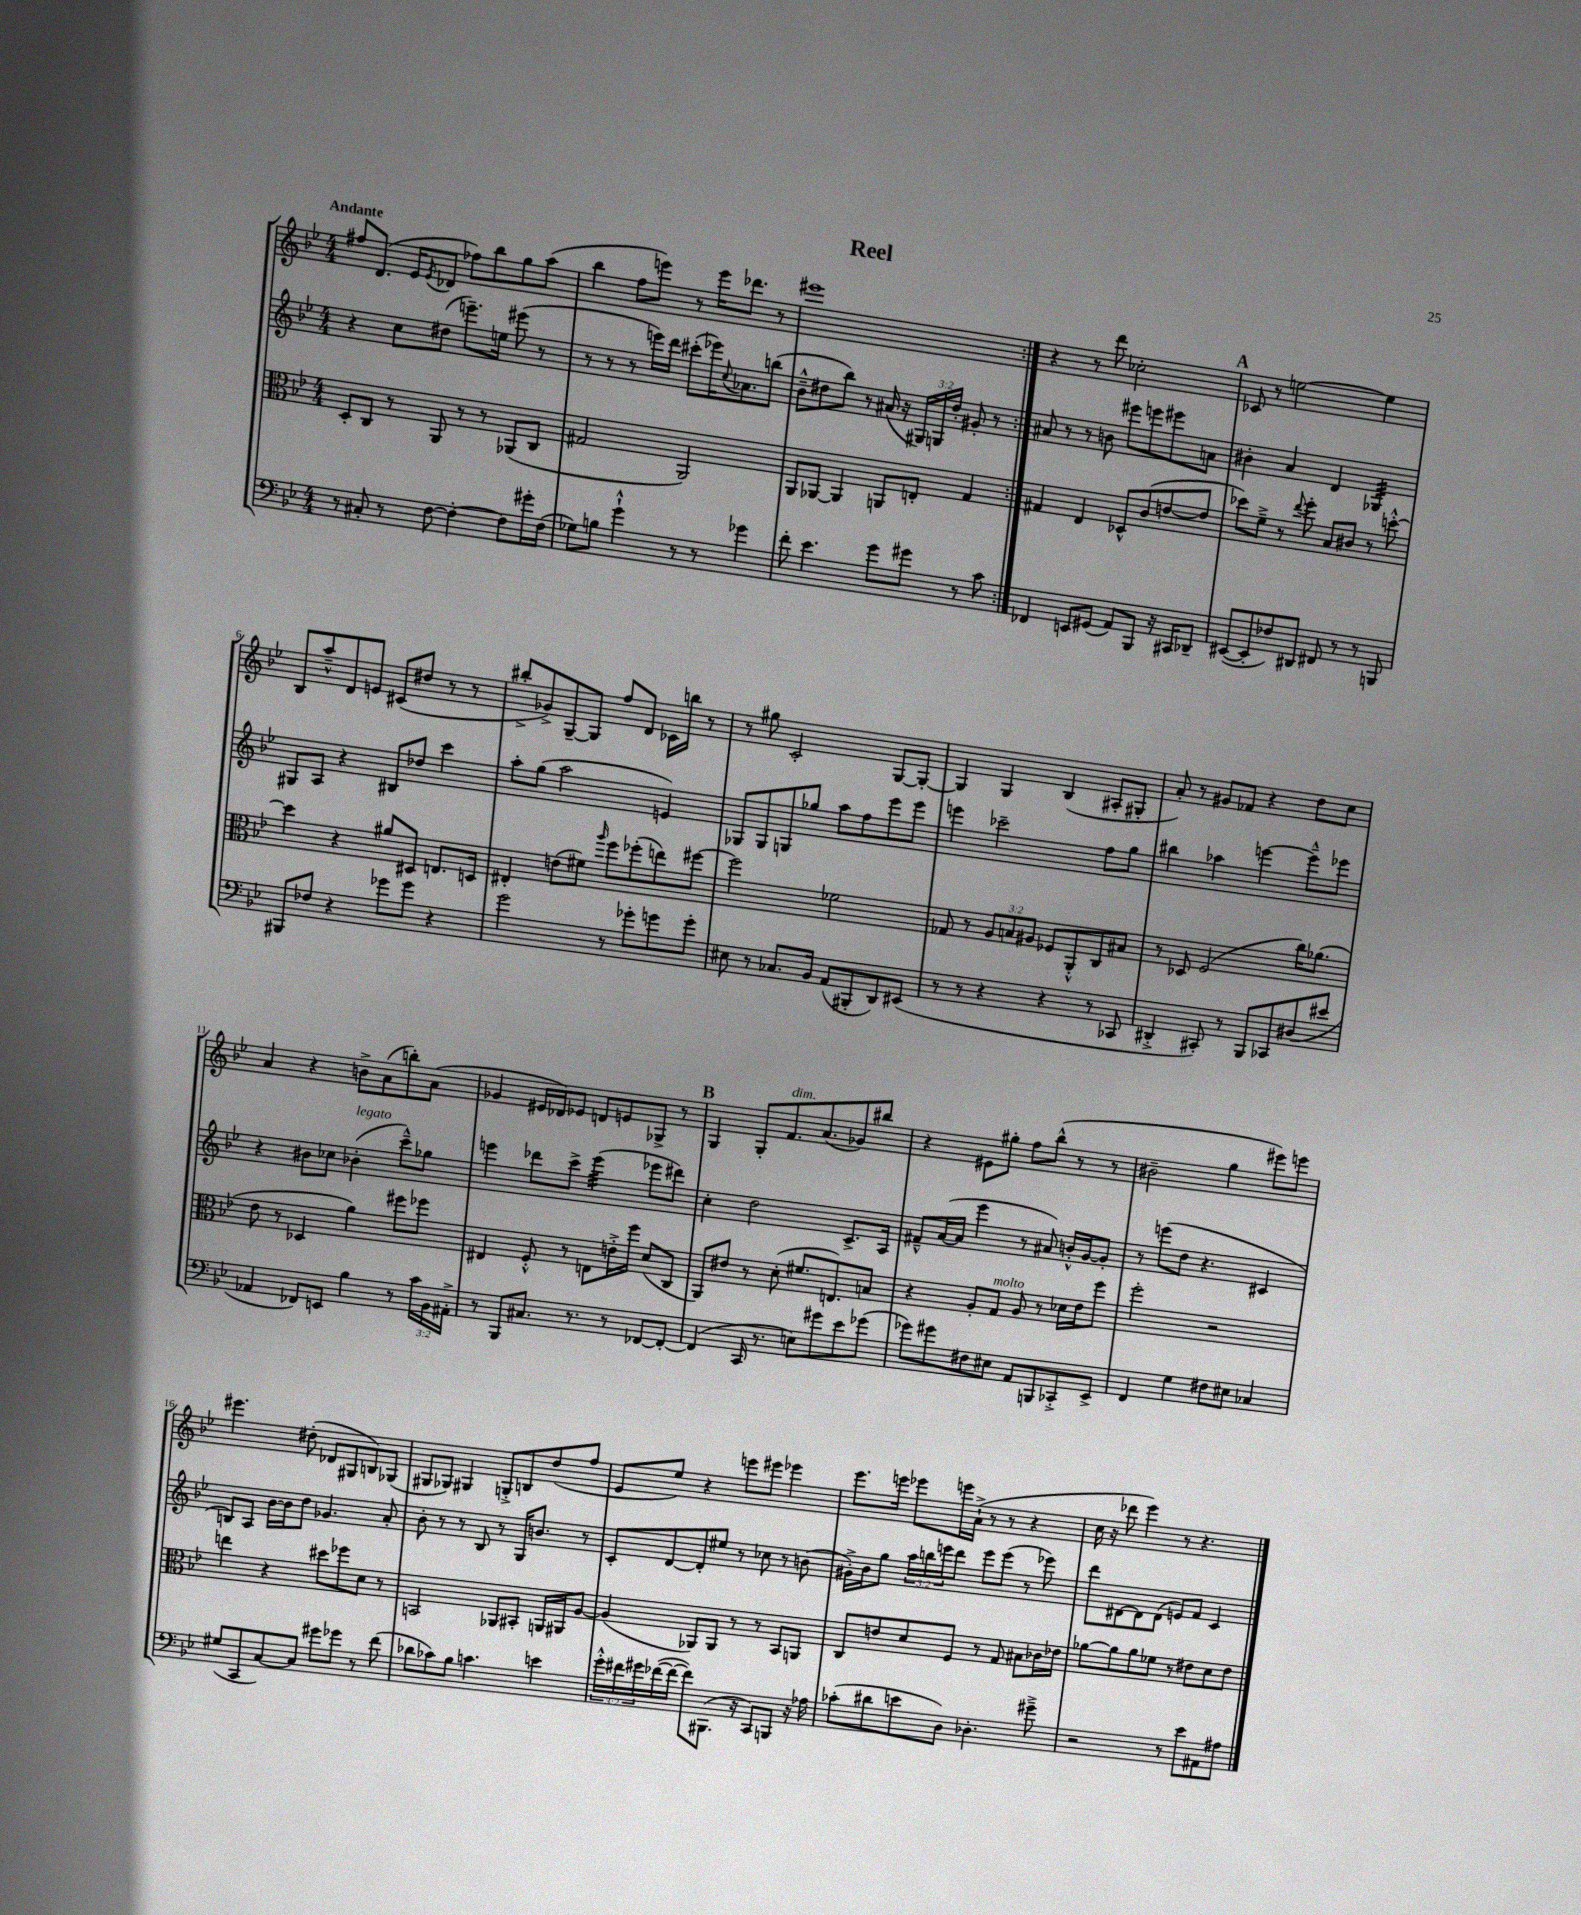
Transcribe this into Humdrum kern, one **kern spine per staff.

**kern	**kern	**kern	**kern
*staff4	*staff3	*staff2	*staff1
*clefF4	*clefC3	*clefG2	*clefG2
*k[b-e-]	*k[b-e-]	*k[b-e-]	*k[b-e-]
*M4/4	*M4/4	*M4/4	*M4/4
8r	8D'	4r	8ff#
8C#'	8C	.	(8.d
8r	8r	8cc	.
.	.	.	16e-
.	.	.	8qe-
[8F	8AA	(8dd#	8d-
4F'_	8r	8.eee~)	8ff-)
.	8r	.	8bb-
.	.	16ee	.
8F]	(8AA-	(8eee#	8gg
16g#'	8C	8r	(8aa
(16F	.	.	.
=	=	=	=
8G-)	2G#	8r	4bb-
8B	.	8r	.
4g`^^	.	8r	8ff
.	.	16eee)	8eee)
.	.	16ddd	.
8r	2AA)	(8ccc#'	8r
8r	.	16eee-)	16eee
.	.	8qqcc	.
.	.	8.a-	8.ddd-
4g-	.	.	.
.	.	(8bb	8r
=	=	=	=
8f'	8AA	8b-~^^	1eee#
4.e-	[8AA-	8dd#	.
.	4AA-]	8bb-)	.
.	.	8r	.
8g	8AA	(16a#	.
.	.	16r	.
8g#	8E'	24G#)	.
.	.	24G	.
.	.	24dd#'	.
8r	4G	8g#'	.
8c	.	8r	.
=:|!	=:|!	=:|!	=:|!
4FF-	4G#	8a#	4r
.	.	8r	.
8EE	4E-	8r	8r
(8GG#	.	8b	8ddd
8AA)	8D-^^	8eee#	2cc-'
8BBB-	(8c	8eee	.
16r	[8e	8eee#	.
16CC#	.	.	.
8DD-~	8e]	8a	.
=	=	=	=
([8EE#	8dd-)	4b#'	8c-
8EE#']	8f~^	.	8r
8F-)	8r	4a	[2ee
.	8qqee-	.	.
8DD#	8ff'	.	.
8FF#	8B-	4d	.
8r	8c#	.	.
8r	8r	4G-	4ee]
8BBB	[8dd'^^	.	.
=	=	=	=
8BBB#	4dd]	8G#	8B-
8F-	.	8A	8aa~^^
4r	4r	4r	8d
.	.	.	8e
8g-	8a#	8B#	(8c#
8g-	8D#	8dd-	8dd#
4r	8.E	4ccc	8r
.	.	.	8r
.	16D	.	.
=	=	=	=
2g	4E#'	8aa'	8bb#'^
.	.	(8gg	8g-^)
.	(8e	2aa	[8G~
.	8f#)	.	8G]
.	16qqaa	.	.
8r	8ff	.	8ff
8g-'	(8ff-'	.	8d
8g	8ee)	4e)	16c-
.	.	.	16bb
8g'	[8ff#	.	8r
=	=	=	=
8E#	2ff#]	8G-	8r
8r	.	8G-	8gg#
8.C-	.	8G	2c'
.	.	8gg-	.
16BB-	.	.	.
(8AA	2f-	8aa	.
8BBB#'	.	8ff	.
8DD)	.	8eee-	[8G
(8EE#	.	8eee-	8G'_
=	=	=	=
8r	8G-	4eee	4G]
8r	8r	.	.
4r	12A	2ccc-~	4G
.	12B	.	.
.	12A#	.	.
4r	8F-	.	(4B-
.	8AA'^^	.	.
8r	8C	8ff	8A#'
8CC-	8B#	8gg	8G#'
=	=	=	=
4DD#'^	8r	4bb#	8a')
.	8D-	.	8r
8CC#')	(2F	4aa-	8g#
8r	.	.	8f-
8BBB-	.	[4eee	4r
8CC-	.	.	.
(8D#	16cc)	8eee~^^]	8dd
.	(8.a-	.	.
8e#	.	8eee-	8cc
=	=	=	=
4AA-	8e-	4r	4a
.	8r	.	.
8FF-)	4D-	8b#	4r
8EE	.	8cc-	.
4B-	4a)	(4b-'	8b^
.	.	.	(8a
8r	8ff#	8ccc~^^)	8bb')
24c	8ff-	8gg-	(8a
24BB-	.	.	.
24AA#'^	.	.	.
=	=	=	=
8r	4E#	4eee	4g-
8BBB-	.	.	.
8.C#	8F'^^	8ddd-	16e#
.	.	.	16d-)
.	8r	8ccc^	8e-
8.r	.	.	.
.	8E	(4eee	8d
8r	16e'^	.	8e
.	16ff	.	.
[8FF-	(8d	8eee-	8G-^
8FF-'_	8C	8ddd#)	8r
=	=	=	=
(4FF-]	8AA)	4cc'	4G
.	8e#	.	.
16CC	8r	2dd	8G'
8.r	.	.	.
.	(8d'	.	8.f
8E)	8.f#	.	.
.	.	.	(8.a
8g#	.	.	.
.	8.E)	.	.
8e-	.	8.c^	8g-)
(8g-	8B	.	8bb#
.	.	16A	.
=	=	=	=
8g-)	4r	8f#~^^	4r
8g#	.	([16a	.
.	.	16a]	.
8F#	8A'	4eee-	8e#
8E#	8G	.	8gg#'
8AA	8A	8r	8ff
8BBB	8r	8a#)	(8bb-^^
8CC-'^	16d-	16b'^^	8r
.	16e-	[16g	.
8EE-^	8ff	8g']	8r
=	=	=	=
4FF	2ff'	8r	2b#~
.	.	(8eee	.
4G	.	8dd	.
.	.	4.r	.
8F#	2r	.	4gg
8E#	.	.	.
4C-	.	4c#	8eee#)
.	.	.	8eee
=	=	=	=
(8G#	4ee	8B)	4.eee#
8CC	.	8A	.
[8C)	4r	[16b-	.
.	.	16b-]	.
8C]	.	8dd	(8dd#'
8g#	8dd#	4.g-	8d-
8g-	8ff-	.	8G#
8r	8d	.	8B)
(8f	8r	8a'	(8G-
=	=	=	=
8d-	2BB	8b-'	8G#
8c-)	.	8r	8G-)
8B-	.	8r	4G#
4.c	.	8B-	.
.	8AA-	8r	8G'^
.	8BB#'	16G	8B
.	.	8.b	.
4e	16AA	.	(8dd
.	16AA#	.	.
.	[8A	8r	8ff
=	=	=	=
24g'^^	(4A]	8c'	8e-
24f#	.	.	.
24g#	.	.	.
([16f-	.	[8d	8ee-)
16f-_	.	.	.
8f-])	8AA-)	8d']	4r
(8.BBB#	8AA-	8ee#	.
.	8r	8r	8eee
16r	.	.	.
8CC)	8r	8cc-	8eee#
8BBB	8BB-	8r	4eee-
16r	8AA	(8b	.
16A-	.	.	.
=	=	=	=
(8c-'	8C	16g#'^)	8.eee-
.	.	16b-	.
8d#	8e	8gg	.
.	.	.	16eee
8e	8d	24aa	8eee-
.	.	24bb	.
.	.	24eee	.
8D)	8F	8ddd	16eee
.	.	.	(16a`^
4.D-'	8r	8eee	8r
.	8G	(8eee	8r
.	8B#	8r	4r
8g#~^	16c-	8eee-)	.
.	16e-	.	.
=	=	=	=
2r	[8a-	8ddd	16cc
.	.	.	16r
.	8a-]	[8d#	8ddd-
.	8a-	8d#]	4eee-)
.	8f-	(8d#	.
8r	8r	8e)	8r
8e-	8e#	8f	4.r
8AA#	8d	4c	.
8A#	8e#	.	.
==	==	==	==
*-	*-	*-	*-
